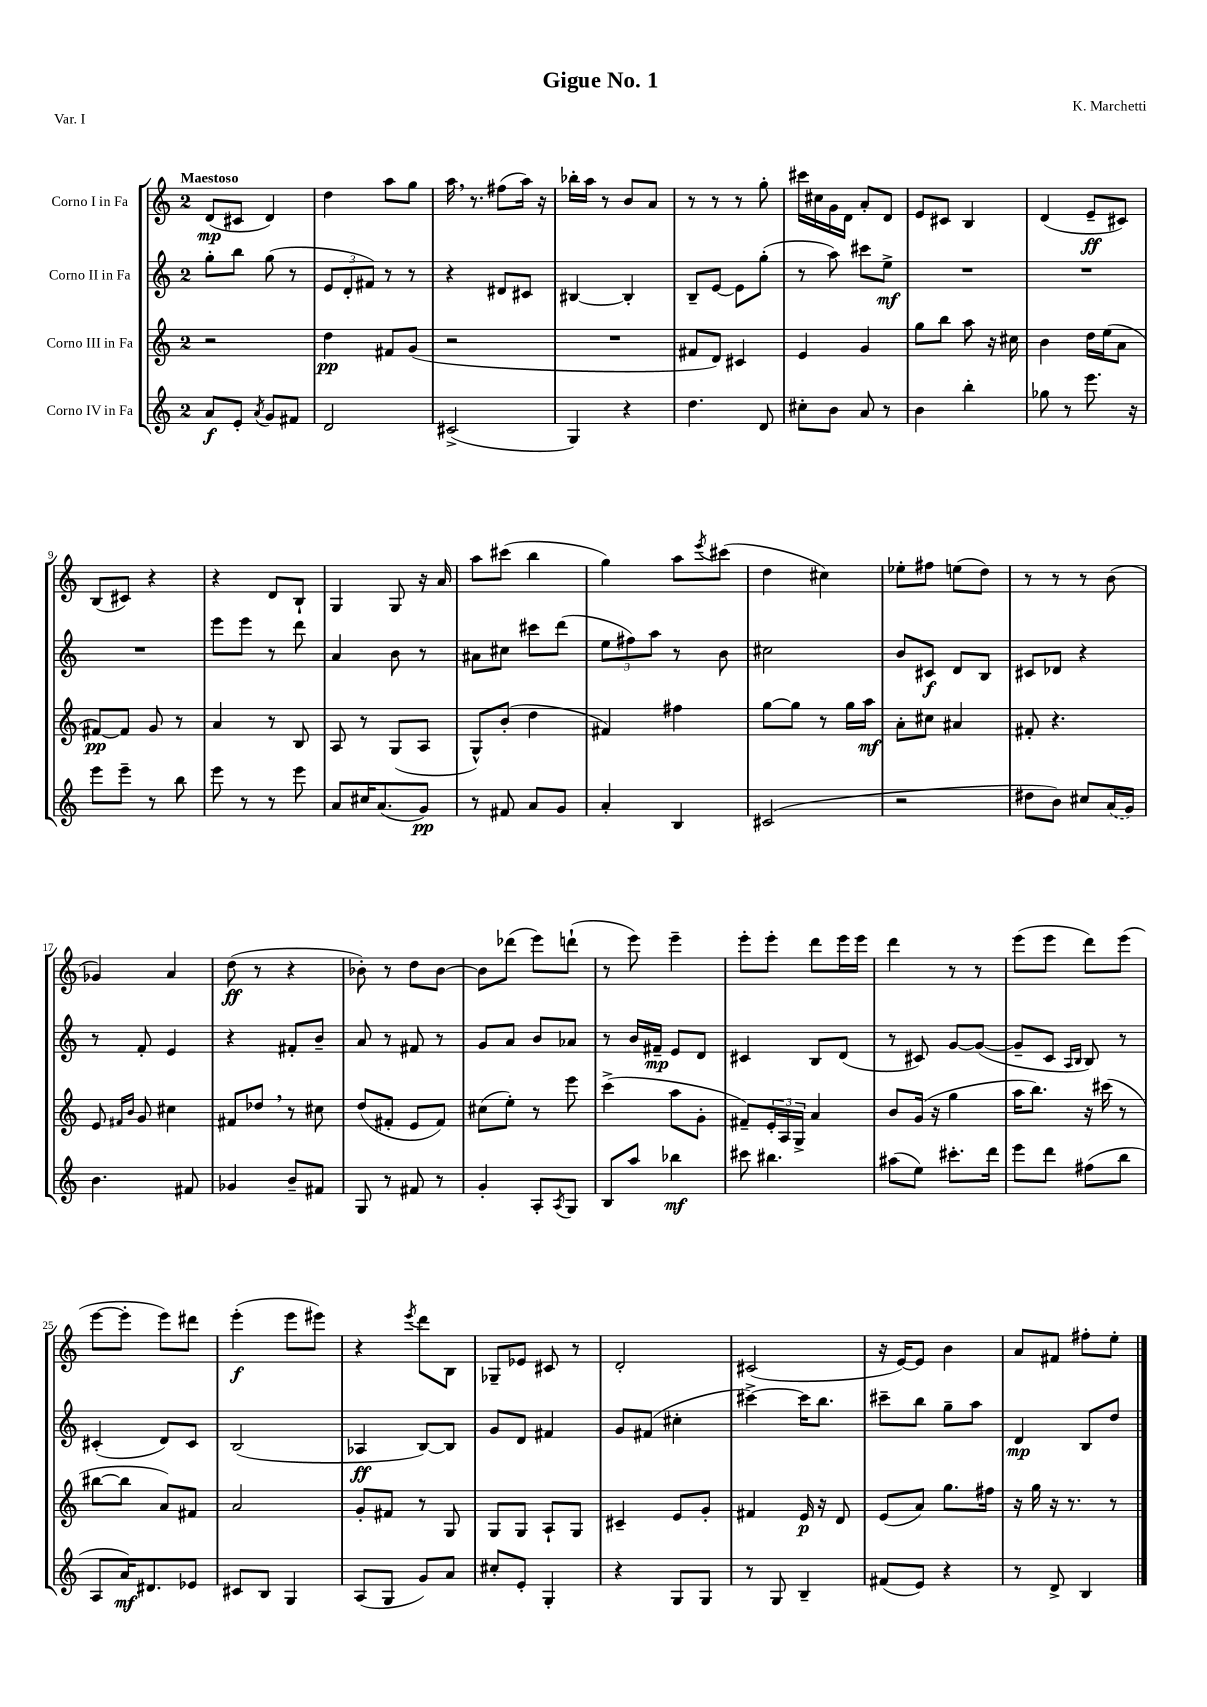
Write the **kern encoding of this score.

**kern	**dynam	**kern	**dynam	**kern	**dynam	**kern	**dynam
*part4	*part4	*part3	*part3	*part2	*part2	*part1	*part1
*staff4	*staff4	*staff3	*staff3	*staff2	*staff2	*staff1	*staff1
*I"Corno IV in Fa	*	*I"Corno III in Fa	*	*I"Corno II in Fa	*	*I"Corno I in Fa	*
*clefG2	*	*clefG2	*	*clefG2	*	*clefG2	*
*k[]	*	*k[]	*	*k[]	*	*k[]	*
*M2/4	*	*M2/4	*	*M2/4	*	*M2/4	*
=1	=1	=1	=1	=1	=1	=1	=1
!	!	!	!	!	!	!LO:TX:a:B:t=Maestoso	!
8a/L	f	2r	.	8gg'\L	.	(8d/L	mp
8e'/J	.	.	.	8bb\J	.	8c#X/J	.
8qa/	.	.	.	.	.	.	.
8g/L	.	.	.	(8gg\	.	4d/)	.
8f#X/J	.	.	.	8r	.	.	.
=2	=2	=2	=2	=2	=2	=2	=2
2d/	.	4dd\	pp	12e/L	.	4dd\	.
.	.	.	.	12d'/	.	.	.
.	.	.	.	12f#X/J)	.	.	.
.	.	8f#X/L	.	8r	.	8aa\L	.
.	.	(8g/J	.	8r	.	8gg\J	.
=3	=3	=3	=3	=3	=3	=3	=3
(2c#X^/	.	2r	.	4r	.	16aa,\	.
.	.	.	.	.	.	8.r	.
.	.	.	.	8d#X/L	.	(8ff#X\L	.
.	.	.	.	8c#X/J	.	16aa\Jk)	.
.	.	.	.	.	.	16r	.
=4	=4	=4	=4	=4	=4	=4	=4
4G/)	.	2r	.	[4B#X/	.	16bb-X'\LL	.
.	.	.	.	.	.	16aa\JJ	.
.	.	.	.	.	.	8r	.
4r	.	.	.	4B#'/]	.	8b/L	.
.	.	.	.	.	.	8a/J	.
=5	=5	=5	=5	=5	=5	=5	=5
4.dd\	.	8f#X/L	.	8B~/L	.	8r	.
.	.	8d/J)	.	[8e/J	.	8r	.
.	.	4c#X/	.	8e\L]	.	8r	.
8d/	.	.	.	(8gg'\J	.	8gg'\	.
=6	=6	=6	=6	=6	=6	=6	=6
8cc#X'\L	.	4e/	.	8r	.	16ccc#X\LL	.
.	.	.	.	.	.	16cc#X\	.
8b\J	.	.	.	8aa\)	.	16g\	.
.	.	.	.	.	.	16d\JJ	.
8a/	.	4g/	.	8ccc#X\L	.	8a'/L	.
8r	.	.	.	8ee^\J	mf	8d/J	.
=7	=7	=7	=7	=7	=7	=7	=7
4b\	.	8gg\L	.	2r	.	8e/L	.
.	.	8bb\J	.	.	.	8c#X/J	.
4bb'\	.	8aa\	.	.	.	4B/	.
.	.	16r	.	.	.	.	.
.	.	16cc#X\	.	.	.	.	.
=8	=8	=8	=8	=8	=8	=8	=8
8gg-X\	.	4b\	.	2r	.	(4d/	.
8r	.	.	.	.	.	.	.
8.eee\	.	16dd\LL	.	.	.	8e~/L	ff
.	.	(16ee\J	.	.	.	.	.
.	.	8a\J	.	.	.	8c#X/J)	.
16r	.	.	.	.	.	.	.
!!LO:LB:g=z
=9	=9	=9	=9	=9	=9	=9	=9
8eee\L	.	[8f#X/L)	pp	2r	.	(8B/L	.
8eee~\J	.	8f#/J]	.	.	.	8c#X/J)	.
8r	.	8g/	.	.	.	4r	.
8bb\	.	8r	.	.	.	.	.
=10	=10	=10	=10	=10	=10	=10	=10
8eee\	.	4a/	.	8eee\L	.	4r	.
8r	.	.	.	8eee\J	.	.	.
8r	.	8r	.	8r	.	8d/L	.
8eee\	.	8B/	.	8ddd\	.	8B`/J	.
=11	=11	=11	=11	=11	=11	=11	=11
8a/L	.	8A/	.	4a/	.	4G/	.
16cc#X/K	.	8r	.	.	.	.	.
(8.a/	.	.	.	.	.	.	.
.	.	(8G/L	.	8b\	.	8G/	.
8g/J)	pp	8A/J	.	8r	.	16r	.
.	.	.	.	.	.	16a/	.
=12	=12	=12	=12	=12	=12	=12	=12
8r	.	8G^^/L)	.	8a#X\L	.	8aa\L	.
8f#X/	.	(8b'/J	.	8cc#X\J	.	(8ccc#X\J	.
8a/L	.	4dd\	.	8ccc#X\L	.	4bb\	.
8g/J	.	.	.	(8ddd\J	.	.	.
=13	=13	=13	=13	=13	=13	=13	=13
4a'/	.	4f#X/)	.	12ee\L	.	4gg\)	.
.	.	.	.	12ff#X\)	.	.	.
.	.	.	.	12aa\J	.	.	.
4B/	.	4ff#X\	.	8r	.	8aa\L	.
.	.	.	.	.	.	8qeee/	.
.	.	.	.	8b\	.	(8ccc#X\J	.
=14	=14	=14	=14	=14	=14	=14	=14
(2c#X/	.	[8gg\L	.	2cc#X\	.	4dd\	.
.	.	8gg\J]	.	.	.	.	.
.	.	8r	.	.	.	4cc#X\)	.
.	.	16gg\LL	.	.	.	.	.
.	.	16aa\JJ	mf	.	.	.	.
=15	=15	=15	=15	=15	=15	=15	=15
2r	.	8a'\L	.	8b/L	.	8ee-X'\L	.
.	.	8cc#X\J	.	8c#X/J	f	8ff#X\J	.
.	.	4a#X/	.	8d/L	.	(8een\L	.
.	.	.	.	8B/J	.	8dd\J)	.
=16	=16	=16	=16	=16	=16	=16	=16
8dd#X\L	.	8f#X'/	.	8c#X/L	.	8r	.
8b\J)	.	4.r	.	8d-X/J	.	8r	.
8cc#X/L	.	.	.	4r	.	8r	.
(16a/L	.	.	.	.	.	(8b\	.
16g/JJ)	.	.	.	.	.	.	.
!!LO:LB:g=z
=17	=17	=17	=17	=17	=17	=17	=17
4.b\	.	8e/	.	8r	.	4g-X/)	.
.	.	16qqf#X/LL	.	.	.	.	.
.	.	16qqb/JJ	.	.	.	.	.
.	.	8g/	.	8f'/	.	.	.
.	.	4cc#X\	.	4e/	.	4a/	.
8f#X/	.	.	.	.	.	.	.
=18	=18	=18	=18	=18	=18	=18	=18
4g-X/	.	8f#X/L	.	4r	.	(8dd\	ff
.	.	8dd-X,/J	.	.	.	8r	.
8b~/L	.	8r	.	8f#X'/L	.	4r	.
8f#X/J	.	8cc#X\	.	8b~/J	.	.	.
=19	=19	=19	=19	=19	=19	=19	=19
8G/	.	(8dd/L	.	8a/	.	8b-X'\)	.
8r	.	8f#X'/J	.	8r	.	8r	.
8f#X/	.	8e/L	.	8f#X/	.	8dd\L	.
8r	.	8f#/J)	.	8r	.	[8b-\J	.
=20	=20	=20	=20	=20	=20	=20	=20
4g'/	.	(8cc#X\L	.	8g/L	.	8b-\L]	.
.	.	8ee'\J)	.	8a/J	.	(8ddd-X\J	.
8A'/L	.	8r	.	8b/L	.	8eee\L)	.
8qA/	.	.	.	.	.	.	.
8G/J	.	8eee\	.	8a-X/J	.	(8dddn`\J	.
=21	=21	=21	=21	=21	=21	=21	=21
8B/L	.	(4ccc^\	.	8r	.	8r	.
8aa/J	.	.	.	16b/LL	.	8eee\)	.
.	.	.	.	16f#X~/JJ	mp	.	.
4bb-X\	mf	8aa\L	.	8e/L	.	4eee~\	.
.	.	8g'\J	.	8d/J	.	.	.
=22	=22	=22	=22	=22	=22	=22	=22
8ccc#X\	.	8f#X~/L)	.	4c#X/	.	8eee'\L	.
4.bb#X\	.	24e'/L	.	.	.	8eee'\J	.
.	.	24A/	.	.	.	.	.
.	.	24G^/JJ	.	.	.	.	.
.	.	4a/	.	8B/L	.	8ddd\L	.
.	.	.	.	(8d/J	.	16eee\L	.
.	.	.	.	.	.	16eee\JJ	.
=23	=23	=23	=23	=23	=23	=23	=23
(8aa#X\L	.	8b/L	.	8r	.	4ddd\	.
8ee\J)	.	(16g/Jk	.	8c#X/)	.	.	.
.	.	16r	.	.	.	.	.
8.ccc#X'\L	.	4gg\	.	[8g/L	.	8r	.
.	.	.	.	(8g/J_	.	8r	.
16ddd\Jk	.	.	.	.	.	.	.
=24	=24	=24	=24	=24	=24	=24	=24
8eee\L	.	16aa\KL	.	8g~/L]	.	(8eee\L	.
.	.	8.bb\J)	.	.	.	.	.
8ddd\J	.	.	.	8c/J	.	8eee\J	.
.	.	.	.	16qqA/LL	.	.	.
.	.	.	.	16qqB/JJ	.	.	.
(8ff#X\L	.	16r	.	8B/)	.	8ddd\L)	.
.	.	(16ccc#X\	.	.	.	.	.
8bb\J	.	8r	.	8r	.	(8eee\J	.
!!LO:LB:g=z
=25	=25	=25	=25	=25	=25	=25	=25
8A/L	.	[8bb#X\L	.	(4c#X'/	.	[8eee\L	.
16a/K)	mf	8bb#\J]	.	.	.	8eee'\J]	.
8.d#X/	.	.	.	.	.	.	.
.	.	8a/L)	.	8d/L)	.	8eee\L)	.
8e-X/J	.	8f#X/J	.	8c#/J	.	8ddd#X\J	.
=26	=26	=26	=26	=26	=26	=26	=26
8c#X/L	.	2a/	.	(2B/	.	(4eee'\	f
8B/J	.	.	.	.	.	.	.
4G/	.	.	.	.	.	8eee\L	.
.	.	.	.	.	.	8eee#X\J)	.
=27	=27	=27	=27	=27	=27	=27	=27
(8A/L	.	8g'/L	.	4A-X/	ff	4r	.
8G/J	.	8f#X/J	.	.	.	.	.
.	.	.	.	.	.	8qeee/	.
8g/L)	.	8r	.	[8B/L)	.	8ddd\L	.
8a/J	.	8G/	.	8B/J]	.	8B\J	.
=28	=28	=28	=28	=28	=28	=28	=28
8cc#X'/L	.	8G/L	.	8g/L	.	8G-X~/L	.
8e'/J	.	8G/J	.	8d/J	.	8e-X/J	.
4G'/	.	8A`/L	.	4f#X/	.	8c#X/	.
.	.	8G/J	.	.	.	8r	.
=29	=29	=29	=29	=29	=29	=29	=29
4r	.	4c#X~/	.	8g/L	.	2d'/	.
.	.	.	.	(8f#X/J	.	.	.
8G/L	.	8e/L	.	4cc#X'\	.	.	.
8G/J	.	8g'/J	.	.	.	.	.
=30	=30	=30	=30	=30	=30	=30	=30
8r	.	4f#X/	.	[4ccc#X^\)	.	(2c#X/	.
8G/	.	.	.	.	.	.	.
4B~/	.	16e/	p	16ccc#\KL]	.	.	.
.	.	16r	.	8.bb\J	.	.	.
.	.	8d/	.	.	.	.	.
=31	=31	=31	=31	=31	=31	=31	=31
(8f#X/L	.	(8e/L	.	8ccc#X~\L	.	16r	.
.	.	.	.	.	.	[16e/KL)	.
8e/J)	.	8a/J)	.	8bb\J	.	8e/J]	.
4r	.	8.gg\L	.	8gg~\L	.	4b\	.
.	.	.	.	8aa\J	.	.	.
.	.	16ff#X\Jk	.	.	.	.	.
=32	=32	=32	=32	=32	=32	=32	=32
8r	.	16r	.	4d/	mp	8a/L	.
.	.	16gg\	.	.	.	.	.
8d^/	.	16r	.	.	.	8f#X/J	.
.	.	8.r	.	.	.	.	.
4B/	.	.	.	8B/L	.	8ff#X'\L	.
.	.	8r	.	8dd/J	.	8ee'\J	.
==	==	==	==	==	==	==	==
*-	*-	*-	*-	*-	*-	*-	*-
